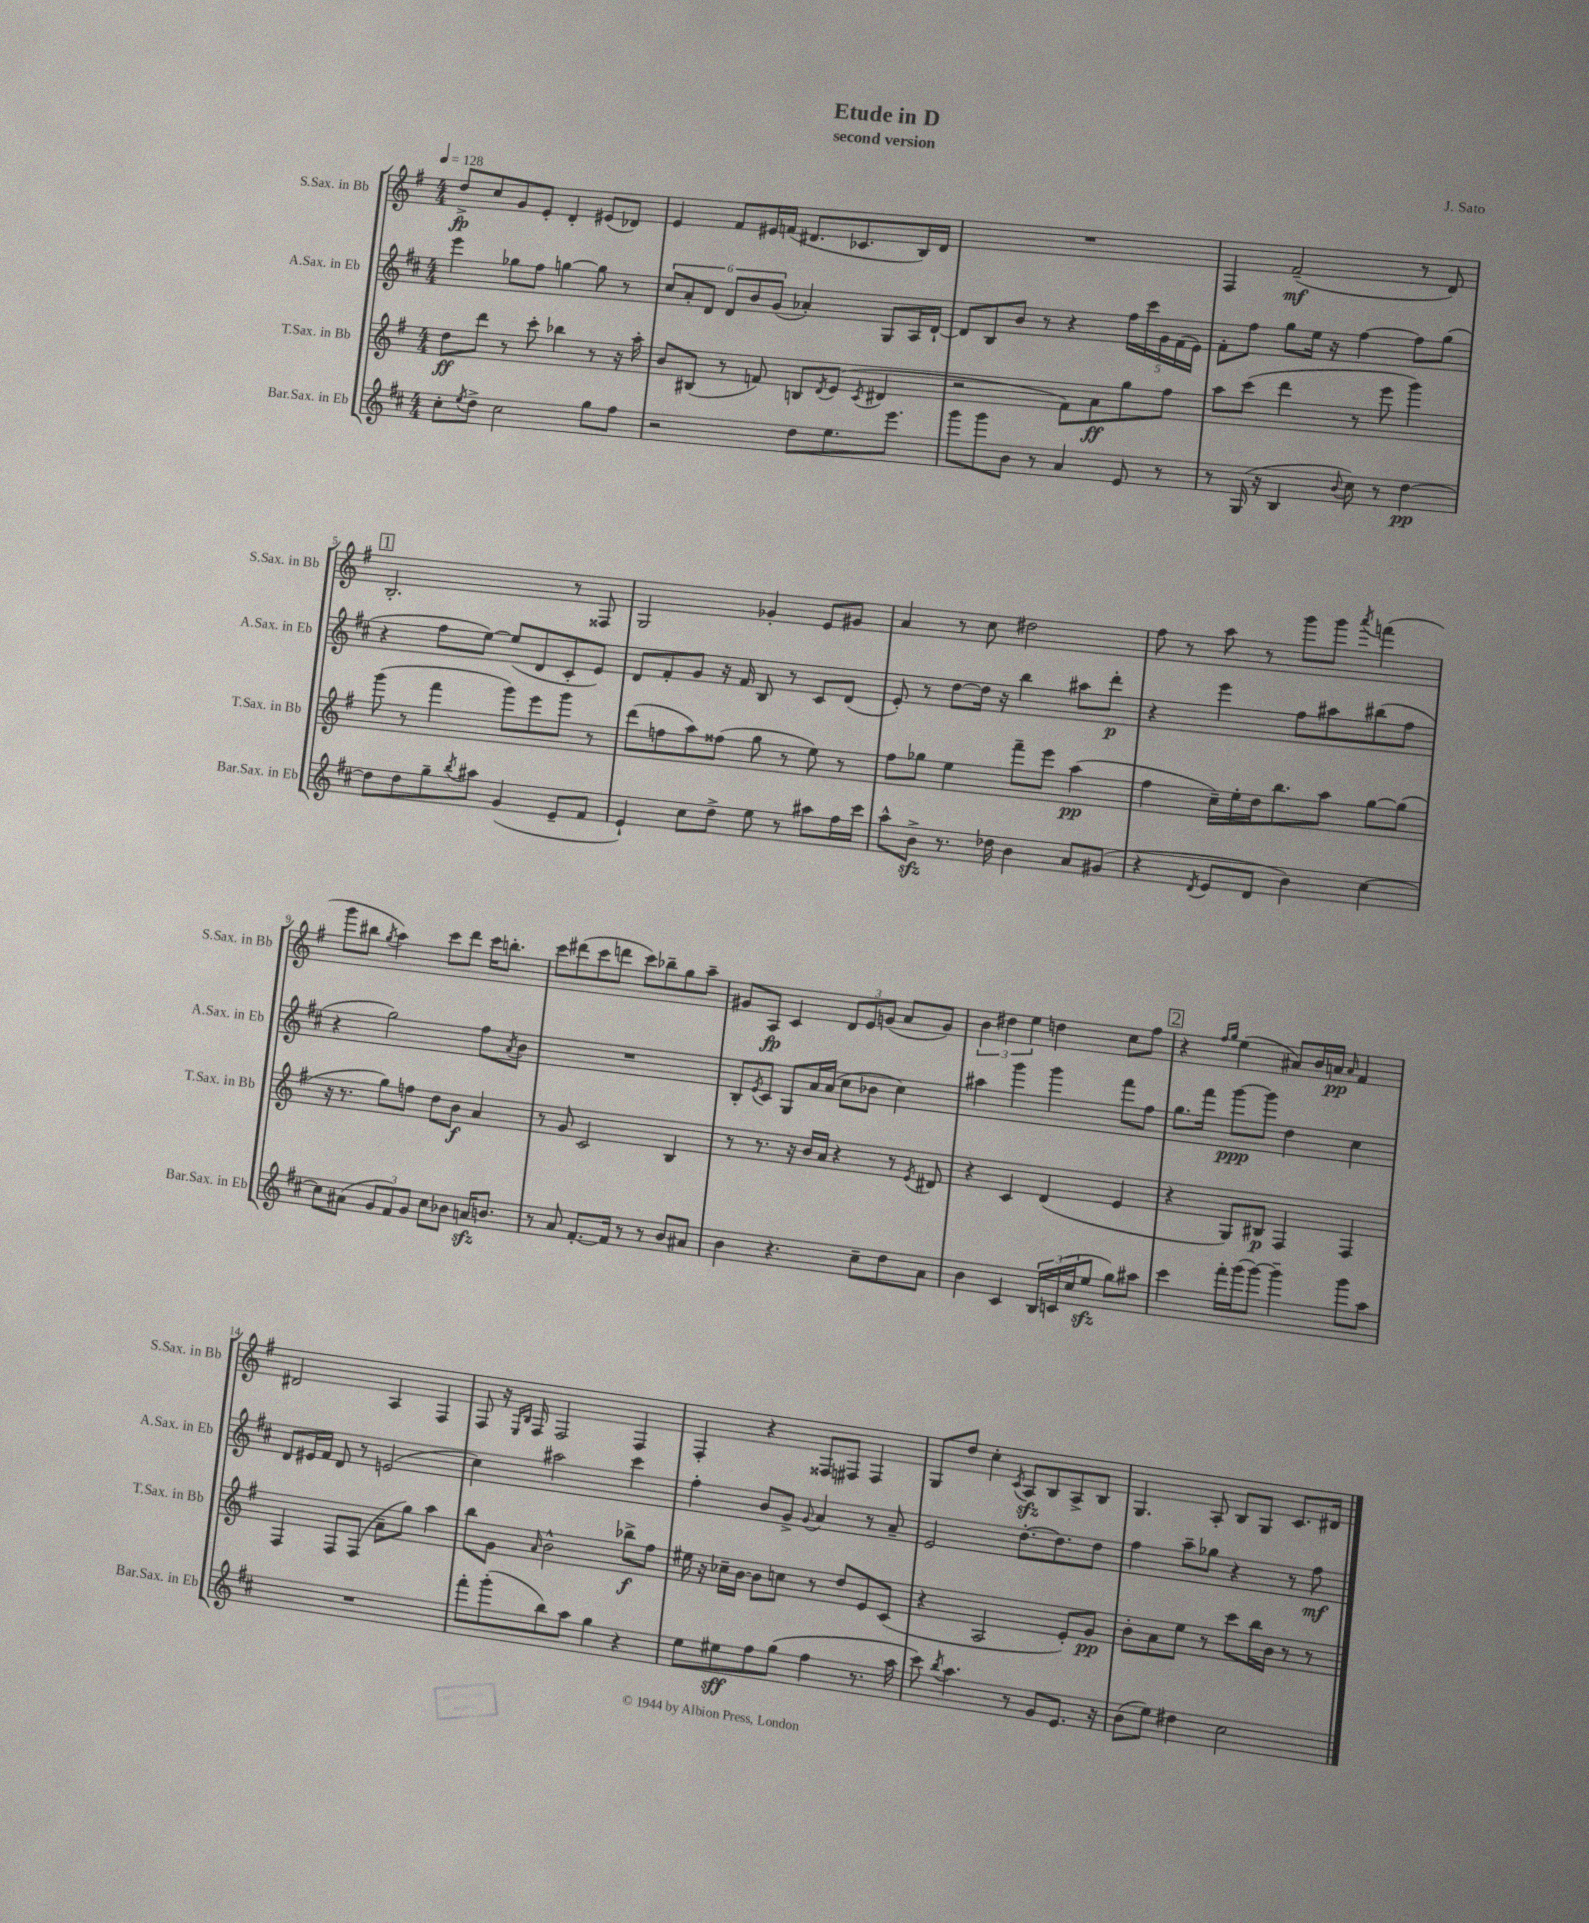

**kern	**kern	**kern	**kern
*staff4	*staff3	*staff2	*staff1
*clefG2	*clefG2	*clefG2	*clefG2
*k[f#c#]	*k[f#]	*k[f#c#]	*k[f#]
*M4/4	*M4/4	*M4/4	*M4/4
*MM128	*MM128	*MM128	*MM128
8cc#'	8dd	4eee	8dd^
8qee	.	.	.
8dd^	8ddd	.	8cc
2cc#	8r	8gg-	8g
.	8ccc'	8ff#	8e'
.	4bb-	[4gg	4d'
8gg	8r	8gg]	(8e#
8ff#	16r	8r	8d-)
.	16aa'	.	.
=	=	=	=
2r	8b	12cc#	4e
.	.	12a'	.
.	(8B#	.	.
.	.	12d	.
.	8r	12d	8f#
.	.	12b	.
.	8f)	.	16e#
.	.	(12g	.
.	.	.	(16f
8dd	8B	4a-')	8.d#
.	8qd	.	.
8.ee	(8e	.	.
.	.	.	8.c-
.	8qc	.	.
.	4d#	8G	.
8.eee	.	.	.
.	.	16A	16B)
.	.	[16d`	16d#
=	=	=	=
8ggg	2r	8d]	1r
8ggg	.	8B	.
8b	.	8b	.
8r	.	8r	.
4a	8f#)	4r	.
.	8a	.	.
8e	8gg	20ff#	.
.	.	20ccc#	.
.	.	20g	.
8r	8ff#	.	.
.	.	(20f#	.
.	.	20e)	.
=	=	=	=
8r	8aa	8f#'	4F#
(16G	(8ccc	8ff#	.
16r	.	.	.
4B	4ddd	8gg	(2f#~
.	.	16ee	.
.	.	16r	.
8qqb	.	.	.
8cc#)	8r	[4ff#	.
8r	8eee	.	.
[4dd	4ggg)	8ff#]	8r
.	.	(8gg	8d)
=	=	=	=
8dd]	(8ggg	4r	2.B'
8dd	8r	.	.
8gg~	4fff#	8ff#	.
8qbb	.	.	.
8aa#	.	[8ee)	.
(4g	8ggg)	(8ee]	.
.	8eee	8d	.
8e~	8ggg	8c#'	8r
8f#	8r	8e)	8F##
=	=	=	=
4e`)	(8ddd	8d	2G
.	8ff	8f#'	.
8cc#	8aa)	8g	.
8dd^	(8ff##	16r	.
.	.	16f#	.
8ee	8gg	8B	4g-'
8r	8r	8r	.
8aa#	8ee)	8c#	8e
16ff#	8r	(8d	8g#
16ccc#	.	.	.
=	=	=	=
8aa^^	8ff#	8e')	4a
8b^	8gg-	8r	.
8.r	4ee	[8dd	8r
.	.	16dd]	8cc
16dd-	.	16r	.
4b	8fff#~	4bb	2dd#
.	8eee	.	.
8a	(4aa	8aa#	.
(8g#	.	8ddd'	.
=	=	=	=
4r	4ff#	4r	8ff#
.	.	.	8r
8qd	.	.	.
8e	16cc~)	4eee	8aa
.	16ee'	.	.
8d	16dd	.	8r
.	8.bb	.	.
4b)	.	8ff#	8ggg
.	8aa	8aa#	8ggg
.	.	.	8qaaa
[4cc#	[8gg	(8bb#	(4fff
.	(8gg]	8ff#	.
=	=	=	=
8cc#]	16r	4r	8ggg
.	8.r	.	.
(8a#	.	.	8bb#
.	.	.	8qgg
12g	8gg)	2gg)	4aa)
12f#)	.	.	.
.	8ff	.	.
12g	.	.	.
8cc#	8dd	.	8ccc
8b-	8b	.	8ddd
16a	4a	8ff#	16ccc
8.b	.	.	8.bb'
.	.	8qa	.
.	.	8b	.
=	=	=	=
8r	8r	1r	8ccc
8a	8g	.	(8ddd#
[8.f#'	2c	.	8ccc
.	.	.	8ddd
16f#]	.	.	.
8r	.	.	8ccc)
8r	.	.	8bb-~
8b	4B	.	8gg
8a#	.	.	8aa~
=	=	=	=
4b	8r	8B'	8g#
.	.	8qe	.
.	8.r	8c#	8A
4.r	.	8G	4c
.	16r	.	.
.	16b	16a	.
.	16a	(16a	.
.	4r	8cc#	12d
.	.	.	12e
8cc#~	.	8b-	.
.	.	.	(12g
8dd	8r	4cc#)	8a
.	8qe	.	.
8a	8d#	.	8g)
=	=	=	=
4b	4r	4aa#	6b
.	.	.	6dd#
4c#	4c	4ggg	.
.	.	.	6ee
24B	(4d	4ggg	4dd
(24c	.	.	.
24cc#	.	.	.
8ee	.	.	.
8gg)	4e	8fff#	8cc
8aa#	.	8ff#	8ff#
=	=	=	=
4ccc#	4r	8.gg	4r
.	.	16fff#	.
.	.	.	16qqff#
.	.	.	16qqgg
16fff#'	8G)	[8ggg	(4ee
(16ggg	.	.	.
[8ggg)	8B#	8ggg]	.
4ggg~]	4F#	4dd	8a#)
.	.	.	16b
.	.	.	16a
.	.	.	16qqa
8ggg	4F#	4cc#	4f#
8aa	.	.	.
=	=	=	=
1r	4F#	8d	2d#
.	.	16e#	.
.	.	16f#	.
.	8F#	8d	.
.	(8F#	8r	.
.	8a~	(2e	4A
.	8gg)	.	.
.	4aa	.	4F#
=	=	=	=
8fff#'	8bb	4cc#)	8F#
(8ggg'	8g	.	16r
.	.	.	16qqE
.	.	.	16qqB
.	.	.	16F#
.	16qqa	.	.
8bb)	2b^^	2aa#	2F#
8aa	.	.	.
4gg	.	.	.
4r	8bb-^	4ccc#	4F#
.	8ff#	.	.
=	=	=	=
8ee	16ee#	4ff#'	4F#'
.	16r	.	.
8ee#	16cc-~	.	.
.	[16b	.	.
8ff#	8b]	8b	4r
(8gg	8cc	8g^	.
.	.	8qqg	.
4ff#	8r	4a	8F##
.	8dd	.	8F#
8.r	8e	8r	4F#
.	(8c	8a~	.
16aa	.	.	.
=	=	=	=
8ccc#)	4r	2e	8G
8qbb	.	.	.
4.aa	.	.	8dd
.	2A	.	4cc'
.	.	.	8qc
8r	.	[8.dd'	8A
8g	.	.	8B
.	.	8.dd]	.
8.e	8e')	.	8A^
.	8g	8dd	8B
16r	.	.	.
=	=	=	=
(8b	8b'	4ff#	4.G
8ee)	8a	.	.
4dd#	8ee	8aa~	.
.	8r	8gg-	8A'
2cc#	8ccc	4r	8B
.	16bb	.	8G
.	16b	.	.
.	8r	8r	8.c
.	8r	8ff#	.
.	.	.	16d#
==	==	==	==
*-	*-	*-	*-
